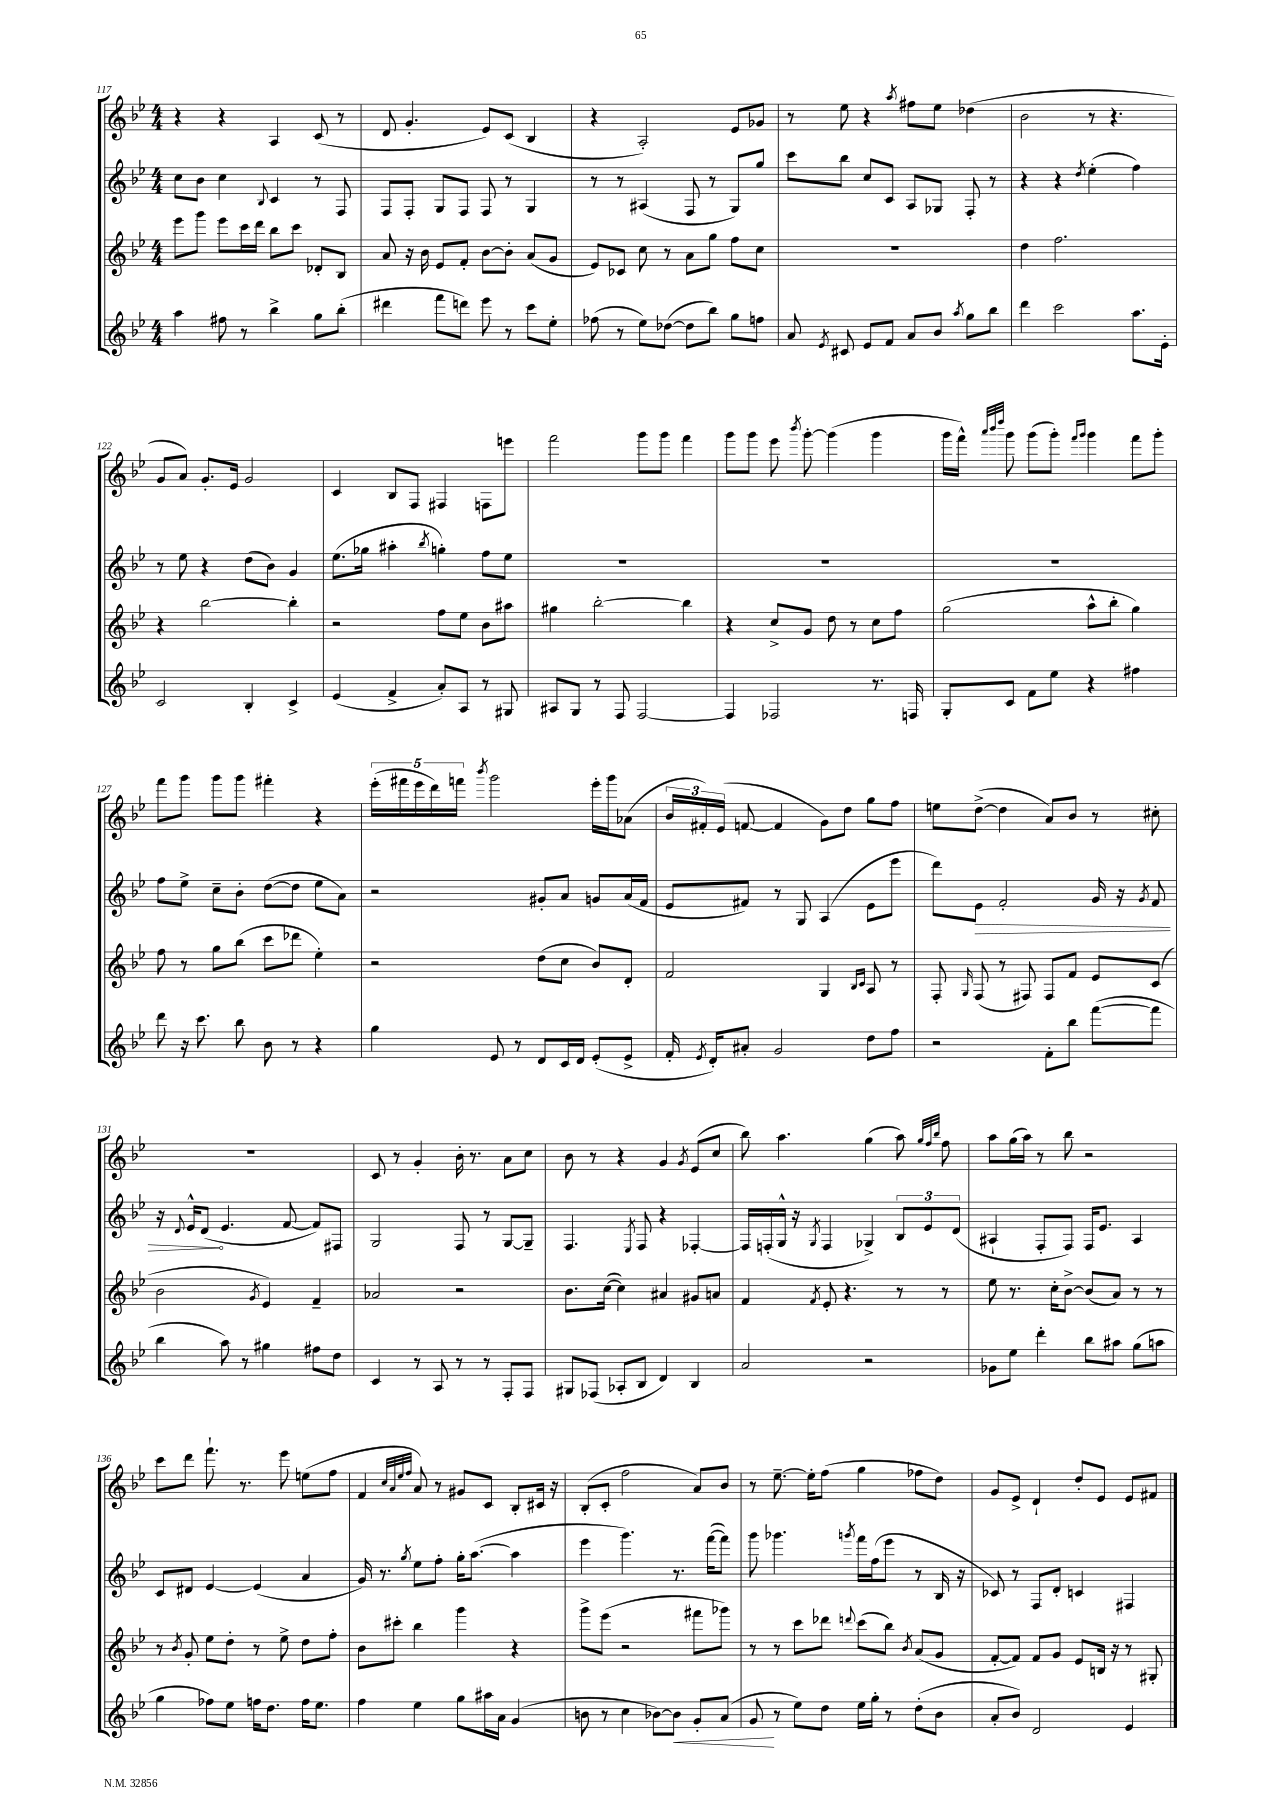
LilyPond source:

<<
\new StaffGroup <<
\new Staff = "s0" {
    \clef treble \key bes \major \numericTimeSignature \time 4/4
    \autoBeamOff r4 r4 a4 c'8( r8 |
    d'8 g'4.-. ees'8[) c'8]( bes4 |
    r4 a2-.) ees'8[ ges'8] |
    r8 ees''8 r4 \acciaccatura { a''8 } fis''8[ ees''8] des''4( |
    bes'2 r8 r4. |
    g'8[ a'8]) g'8.[-. ees'16] g'2 |
    c'4 bes8[ f8] fis4 f8[ e'''8] |
    f'''2 g'''8[ g'''8] f'''4 |
    g'''8[ g'''8] ees'''8 \acciaccatura { bes'''8 } g'''8~-. g'''4( g'''4 |
    g'''16[ f'''16]-^) \grace { a'''32[ bes'''32 d''''32] } g'''8 g'''8[( g'''8]-.) \grace { f'''16[ g'''16] } g'''4 f'''8[ g'''8]-. |
    f'''8[ g'''8] g'''8[ g'''8] fis'''4-. r4 |
    \tuplet 5/4 { ees'''16[-.( fis'''16 ees'''16 d'''16) f'''16] } \acciaccatura { bes'''8 } g'''2 ees'''16[-. g'''16 aes'8]( |
    \tuplet 3/2 { bes'16[ fis'16-.) ees'16]( } f'8~ f'4 g'8[) d''8] g''8[ f''8] |
    e''8[ d''8]~->( d''4 a'8[) bes'8] r8 cis''8-. |
    R1 |
    c'8 r8 g'4-. bes'16-. r8. a'8[ c''8] |
    bes'8 r8 r4 g'4 \acciaccatura { g'8 } ees'8[( c''8] |
    bes''8) a''4. g''4( a''8) \grace { g''32[ f''32 bes''32] } f''8 |
    a''8[ g''16( a''16]) r8 bes''8 r2 |
    c'''8[ d'''8] f'''8.-! r8. ees'''8 e''8[( f''8] |
    f'4 \grace { c''32[ a'32 ees''32 f''32] } a'8) r8 gis'8[ c'8] bes8[-. cis'16] r16 |
    bes8[-.( c'8]-. f''2 a'8[) bes'8] |
    r8 ees''8.~-- ees''16[-. f''8]( g''4 fes''8[ d''8]) |
    g'8[ ees'8]-> d'4-! d''8[-. ees'8] ees'8[ fis'8] \bar "|." |
}
\new Staff = "s1" {
    \clef treble \key bes \major \numericTimeSignature \time 4/4
    \autoBeamOff c''8[ bes'8] c''4 \appoggiatura { bes8 } c'4 r8 f8 |
    f8[ f8]-. g8[ f8] f8 r8 g4 |
    r8 r8 ais4( f8 r8 g8[) g''8] |
    c'''8[ bes''8] c''8[ c'8] a8[ ges8] f8-. r8 |
    r4 r4 \acciaccatura { d''8 } ees''4-.( f''4) |
    r8 ees''8 r4 d''8[( bes'8]) g'4 |
    ees''8.[( ges''16] ais''4-. \acciaccatura { bes''8 } g''4-.) f''8[ ees''8] |
    R1 |
    R1 |
    R1 |
    f''8[ ees''8]-> c''8[-- bes'8]-. d''8[~( d''8] ees''8[ a'8]) |
    r2 gis'8[-. a'8] g'8[ a'16( f'16] |
    ees'8[ fis'8]) r8 g8 a4( ees'8[ ees'''8] |
    d'''8[) \once \override Hairpin.circled-tip = ##t ees'8]\> f'2-. g'16 r16 \acciaccatura { g'8 } f'8 |
    r16 \appoggiatura { d'8 } ees'16[-^ d'8]\!( ees'4. f'8~ f'8[) fis8] |
    g2 f8 r8 g8[~ g8]-- |
    f4. \acciaccatura { ees8 } f8 r4 fes4~-. |
    fes16[ f16-.( g16]-^ r16 \acciaccatura { g8 } f4 ges4->) \tuplet 3/2 { bes8[ ees'8 d'8]( } |
    ais4-! f8[-. f8]) f16[ ees'8.] ais4 |
    c'8[ dis'8] ees'4~ ees'4( a'4 |
    g'16) r8. \acciaccatura { g''8 } ees''8[ f''8]-. g''16[-. a''8.]~( a''4 |
    ees'''4 g'''4.) r8. f'''16[~( f'''8]) |
    g'''8 ges'''4. \acciaccatura { g'''8 } f'''16[ f''16( ees'''8] r8 bes16 r16 |
    ces'8) r8 f8[ d'8]-. c'4 fis4 \bar "|." |
}
\new Staff = "s2" {
    \clef treble \key bes \major \numericTimeSignature \time 4/4
    \autoBeamOff ees'''8[ g'''8] ees'''8[ c'''16 d'''16] bes''8[ c'''8] des'8[-. bes8] |
    a'8 r16 bes'16 ees'8[ f'8]-. bes'8[~ bes'8]-. a'8[( g'8] |
    ees'8[) ces'8] c''8 r8 a'8[ g''8] f''8[ c''8] |
    R1 |
    d''4 f''2. |
    r4 bes''2~ bes''4-. |
    r2 f''8[ ees''8] bes'8[ ais''8] |
    gis''4 bes''2~-. bes''4 |
    r4 c''8[-> g'8] d''8 r8 c''8[ f''8] |
    g''2( a''8[-^ bes''8]-. g''4) |
    f''8 r8 g''8[ bes''8]( c'''8[ des'''8] ees''4-.) |
    r2 d''8[( c''8] bes'8[) d'8]-. |
    f'2 g4 \grace { bes16[ c'16] } a8 r8 |
    f8-. \grace { g16 } f8( r8 fis8) fis8[ f'8] ees'8[ c'8]( |
    bes'2 \acciaccatura { g'8 } ees'4) f'4-- |
    aes'2 r2 |
    bes'8.[ c''16]~( c''4) ais'4 gis'8[ a'8] |
    f'4 \acciaccatura { f'8 } ees'8-. r4. r8 r8 |
    ees''8 r8. c''16[-. bes'8]~-> bes'8[( a'8]) r8 r8 |
    r8 \acciaccatura { bes'8 } g'8-. ees''8[ d''8]-. r8 ees''8-> d''8[ f''8]-. |
    bes'8[ cis'''8]-. bes''4 g'''4 r4 |
    g'''8[-> ees'''8]( r2 fis'''8[ ges'''8]) |
    r8 r8 c'''8[ des'''8] \appoggiatura { d'''8 } c'''8[( bes''8]) \acciaccatura { bes'8 } a'8[( g'8] |
    f'8[~-. f'8]) f'8[ g'8] ees'8[ b16] r16 r8 gis8-. \bar "|." |
}
\new Staff = "s3" {
    \clef treble \key bes \major \numericTimeSignature \time 4/4
    \autoBeamOff a''4 fis''8 r8 bes''4-> g''8[ bes''8]-.( |
    dis'''4 f'''8[ d'''8]) ees'''8 r8 c'''8[ ees''8]-. |
    fes''8( r8 ees''8[) des''8]~( des''8[ bes''8]) g''8[ f''8] |
    a'8 \acciaccatura { ees'8 } cis'8 ees'8[ f'8] a'8[ bes'8] \acciaccatura { a''8 } g''8[ bes''8] |
    d'''4 c'''2 a''8.[ ees'16]-. |
    c'2 bes4-. c'4-> |
    ees'4( f'4-> a'8[-.) a8] r8 gis8 |
    ais8[ g8] r8 f8 f2~ |
    f4 fes2 r8. f16 |
    g8[-. c'8] f'8[ ees''8] r4 fis''4 |
    d'''8 r16 c'''8. bes''8 bes'8 r8 r4 |
    g''4 ees'8 r8 d'8[ c'16 d'16] ees'8[-.( ees'8]-> |
    f'16-. \acciaccatura { ees'8 } d'16[-.) ais'8]-. g'2 d''8[ f''8] |
    r2 f'8[-. bes''8] f'''8[~( f'''8] |
    bes''4 a''8) r8 gis''4 fis''8[ d''8] |
    c'4 r8 a8 r8 r8 f8[-. f8] |
    gis8[ fes8]( aes8[-. bes8] d'4) bes4 |
    a'2 r2 |
    ges'8[ ees''8] d'''4-. bes''8[ ais''8] g''8[( a''8] |
    g''4 fes''8[) ees''8] f''16[ d''8.] f''16[ ees''8.] |
    f''4 ees''4 g''8[ ais''16 a'16] g'4( |
    b'8 r8 c''4 bes'8[~) bes'8]\< g'8[-. a'8]( |
    g'8\! r8 ees''8[) d''8] ees''16[ g''16]-. r8 d''8[-.( bes'8] |
    a'8[-. bes'8]) d'2 ees'4 \bar "|." |
}
>>
>>
\layout { \context { \Score currentBarNumber = #117 } }
